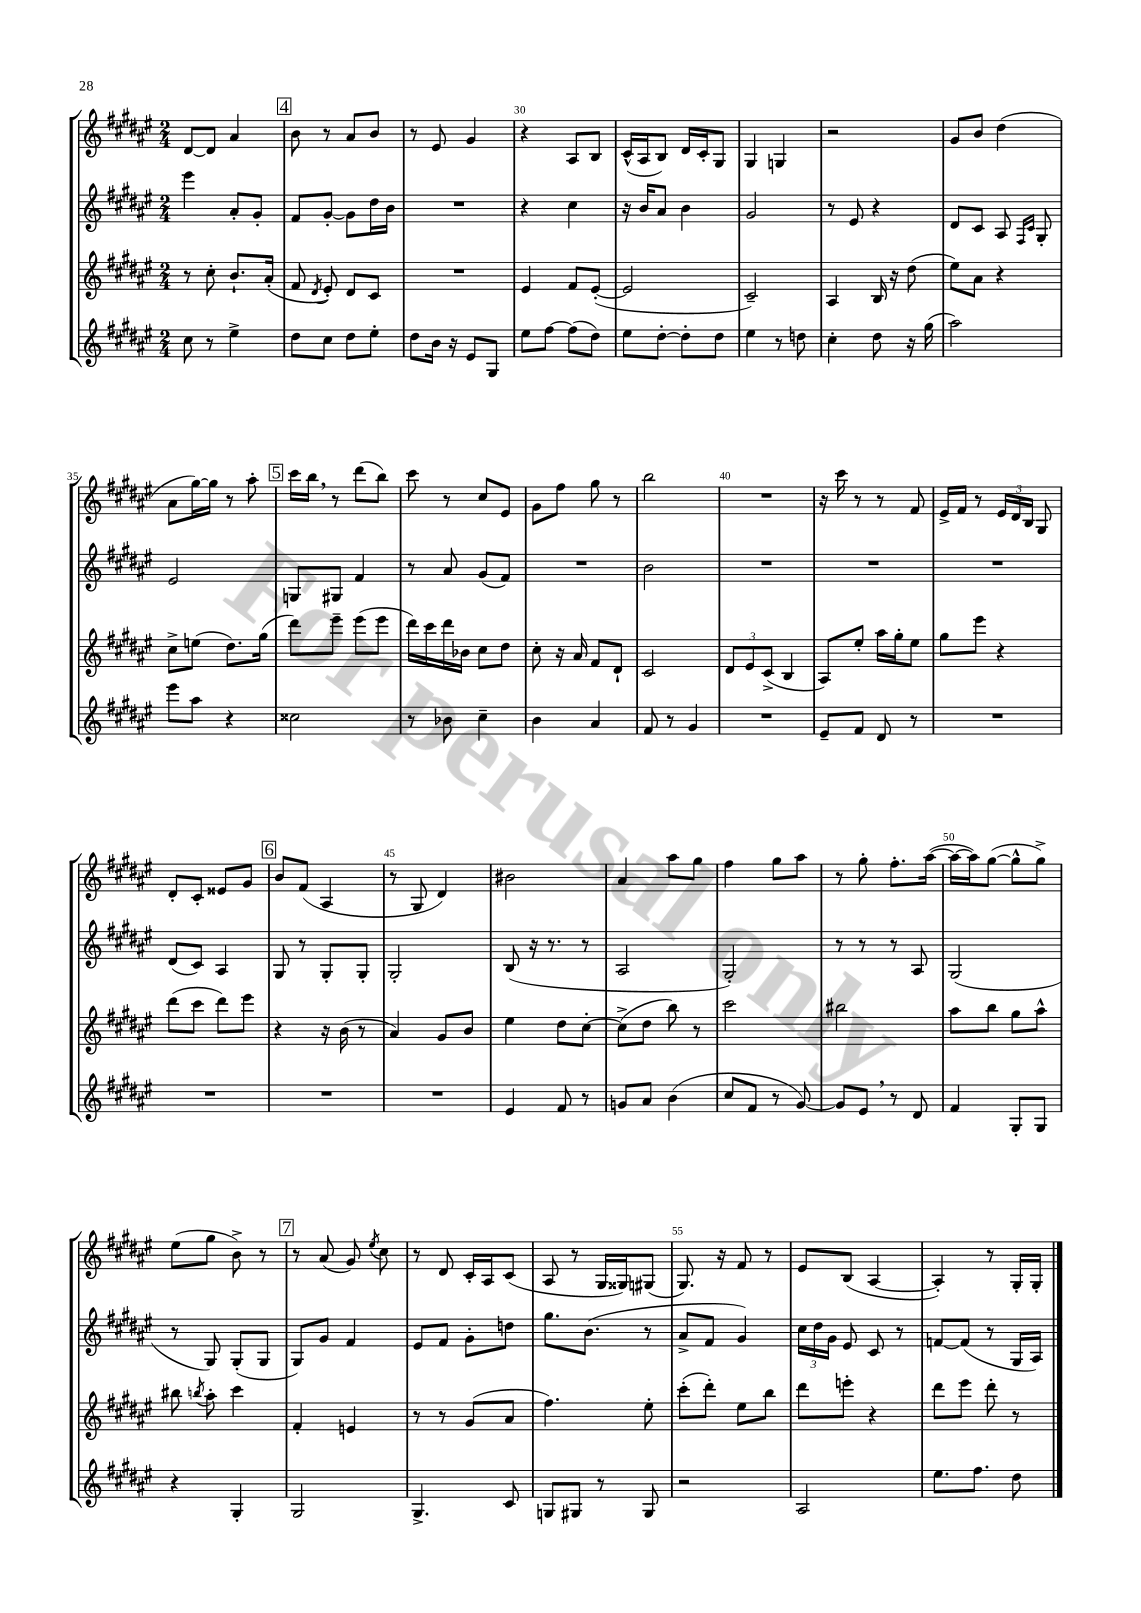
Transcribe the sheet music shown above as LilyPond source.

<<
\new StaffGroup <<
\new Staff = "s0" {
    \clef treble \key fis \major \numericTimeSignature \time 2/4
    \autoBeamOff dis'8[~ dis'8] ais'4 |
    \mark \markup { \box "4" } b'8 r8 ais'8[ b'8] |
    r8 eis'8 gis'4 |
    r4 ais8[ b8] |
    cis'16[-^( ais16 b8]) dis'16[ cis'16-. gis8] |
    gis4 g4 |
    r2 |
    gis'8[ b'8] dis''4( |
    ais'8[ gis''16~) gis''16] r8 ais''8-. |
    \mark \markup { \box "5" } cis'''16[ b''16] \breathe r8 dis'''8[( b''8]) |
    cis'''8 r8 cis''8[ eis'8] |
    gis'8[ fis''8] gis''8 r8 |
    b''2 |
    R2 |
    r16 cis'''16 r8 r8 fis'8 |
    eis'16[-> fis'16] r8 \tuplet 3/2 { eis'16[ dis'16 b16] } gis8 |
    dis'8[-. cis'8]-. eisis'8[ gis'8] |
    \mark \markup { \box "6" } b'8[ fis'8]( ais4 |
    r8 gis8 dis'4) |
    bis'2 |
    ais'4 ais''8[ gis''8] |
    fis''4 gis''8[ ais''8] |
    r8 gis''8-. fis''8.[-. ais''16]~( |
    ais''16[~ ais''16) gis''8]~( gis''8[-^ gis''8]->) |
    eis''8[( gis''8] b'8->) r8 |
    \mark \markup { \box "7" } r8 ais'8( gis'8) \acciaccatura { eis''8 } cis''8 |
    r8 dis'8 cis'16[-. ais16 cis'8]( |
    ais8 r8 gis16[ gisis16) gis8]( |
    gis8.) r16 fis'8 r8 |
    eis'8[ b8]( ais4~ |
    ais4-.) r8 gis16[-. gis16]-. \bar "|." |
}
\new Staff = "s1" {
    \clef treble \key fis \major \numericTimeSignature \time 2/4
    \autoBeamOff eis'''4 ais'8[-. gis'8]-. |
    \mark \markup { \box "4" } fis'8[ gis'8]~-. gis'8[ dis''16 b'16] |
    R2 |
    r4 cis''4 |
    r16 b'16[ ais'8] b'4 |
    gis'2 |
    r8 eis'8 r4 |
    dis'8[ cis'8] ais8 \grace { fis16[ cis'16] } gis8-. |
    eis'2 |
    \mark \markup { \box "5" } g8[ gis8] fis'4 |
    r8 ais'8 gis'8[( fis'8]) |
    R2 |
    b'2 |
    R2 |
    R2 |
    R2 |
    dis'8[( cis'8]) ais4 |
    \mark \markup { \box "6" } gis8 r8 gis8[-. gis8]-. |
    gis2-. |
    b8( r16 r8. r8 |
    ais2 |
    gis2-.) |
    r8 r8 r8 ais8 |
    gis2( |
    r8 gis8) gis8[-.( gis8] |
    \mark \markup { \box "7" } gis8[) gis'8] fis'4 |
    eis'8[ fis'8] gis'8[-. d''8] |
    gis''8.[ b'8.]( r8 |
    ais'8[-> fis'8] gis'4) |
    \tuplet 3/2 { cis''16[ dis''16 gis'16] } eis'8 cis'8 r8 |
    f'8[~ f'8]( r8 gis16[ ais16]) \bar "|." |
}
\new Staff = "s2" {
    \clef treble \key fis \major \numericTimeSignature \time 2/4
    \autoBeamOff r8 cis''8-. b'8.[-! ais'16]-.( |
    \mark \markup { \box "4" } fis'8 \acciaccatura { dis'8 } eis'8-.) dis'8[ cis'8] |
    R2 |
    eis'4 fis'8[ eis'8]~-.( |
    eis'2 |
    cis'2--) |
    ais4 b16 r16 dis''8( |
    eis''8[) ais'8] r4 |
    cis''8[-> e''8]( dis''8.[) gis''16]( |
    \mark \markup { \box "5" } dis'''8[) eis'''8]-- eis'''8[( eis'''8] |
    dis'''16[) cis'''16 dis'''16 bes'16] cis''8[ dis''8] |
    cis''8-. r16 ais'16 fis'8[ dis'8]-! |
    cis'2 |
    \tuplet 3/2 { dis'8[ eis'8 cis'8]->( } b4 |
    ais8[) eis''8]-. ais''16[ gis''16-. eis''8] |
    gis''8[ eis'''8] r4 |
    dis'''8[( cis'''8] dis'''8[) eis'''8] |
    \mark \markup { \box "6" } r4 r16 b'16( r8 |
    ais'4) gis'8[ b'8] |
    eis''4 dis''8[ cis''8]~-. |
    cis''8[->( dis''8] b''8) r8 |
    cis'''2 |
    bis''2 |
    ais''8[ b''8] gis''8[ ais''8]-^ |
    bis''8 \acciaccatura { b''8 } ais''8-. cis'''4 |
    \mark \markup { \box "7" } fis'4-. e'4 |
    r8 r8 gis'8[( ais'8] |
    fis''4.) eis''8-. |
    cis'''8[-.( dis'''8]-.) eis''8[ b''8] |
    dis'''8[ e'''8]-. r4 |
    dis'''8[ eis'''8] dis'''8-. r8 \bar "|." |
}
\new Staff = "s3" {
    \clef treble \key fis \major \numericTimeSignature \time 2/4
    \autoBeamOff cis''8 r8 eis''4-> |
    \mark \markup { \box "4" } dis''8[ cis''8] dis''8[ eis''8]-. |
    dis''8[ b'16] r16 eis'8[ gis8] |
    eis''8[ fis''8]~ fis''8[( dis''8]) |
    eis''8[ dis''8]~-. dis''8[-. dis''8] |
    eis''4 r8 d''8 |
    cis''4-. dis''8 r16 gis''16( |
    ais''2) |
    eis'''8[ ais''8] r4 |
    \mark \markup { \box "5" } cisis''2 |
    r8 bes'8 cis''4-- |
    b'4 ais'4 |
    fis'8 r8 gis'4 |
    R2 |
    eis'8[-- fis'8] dis'8 r8 |
    R2 |
    R2 |
    \mark \markup { \box "6" } R2 |
    R2 |
    eis'4 fis'8 r8 |
    g'8[ ais'8] b'4( |
    cis''8[ fis'8] r8 gis'8~) |
    gis'8[ eis'8] \breathe r8 dis'8 |
    fis'4 gis8[-. gis8] |
    r4 gis4-. |
    \mark \markup { \box "7" } gis2 |
    gis4.-> cis'8 |
    g8[ gis8] r8 gis8 |
    r2 |
    ais2 |
    eis''8.[ fis''8.] dis''8 \bar "|." |
}
>>
>>
\layout { \context { \Score currentBarNumber = #27 \override BarNumber.break-visibility = ##(#f #t #t) barNumberVisibility = #(every-nth-bar-number-visible 5) } }
